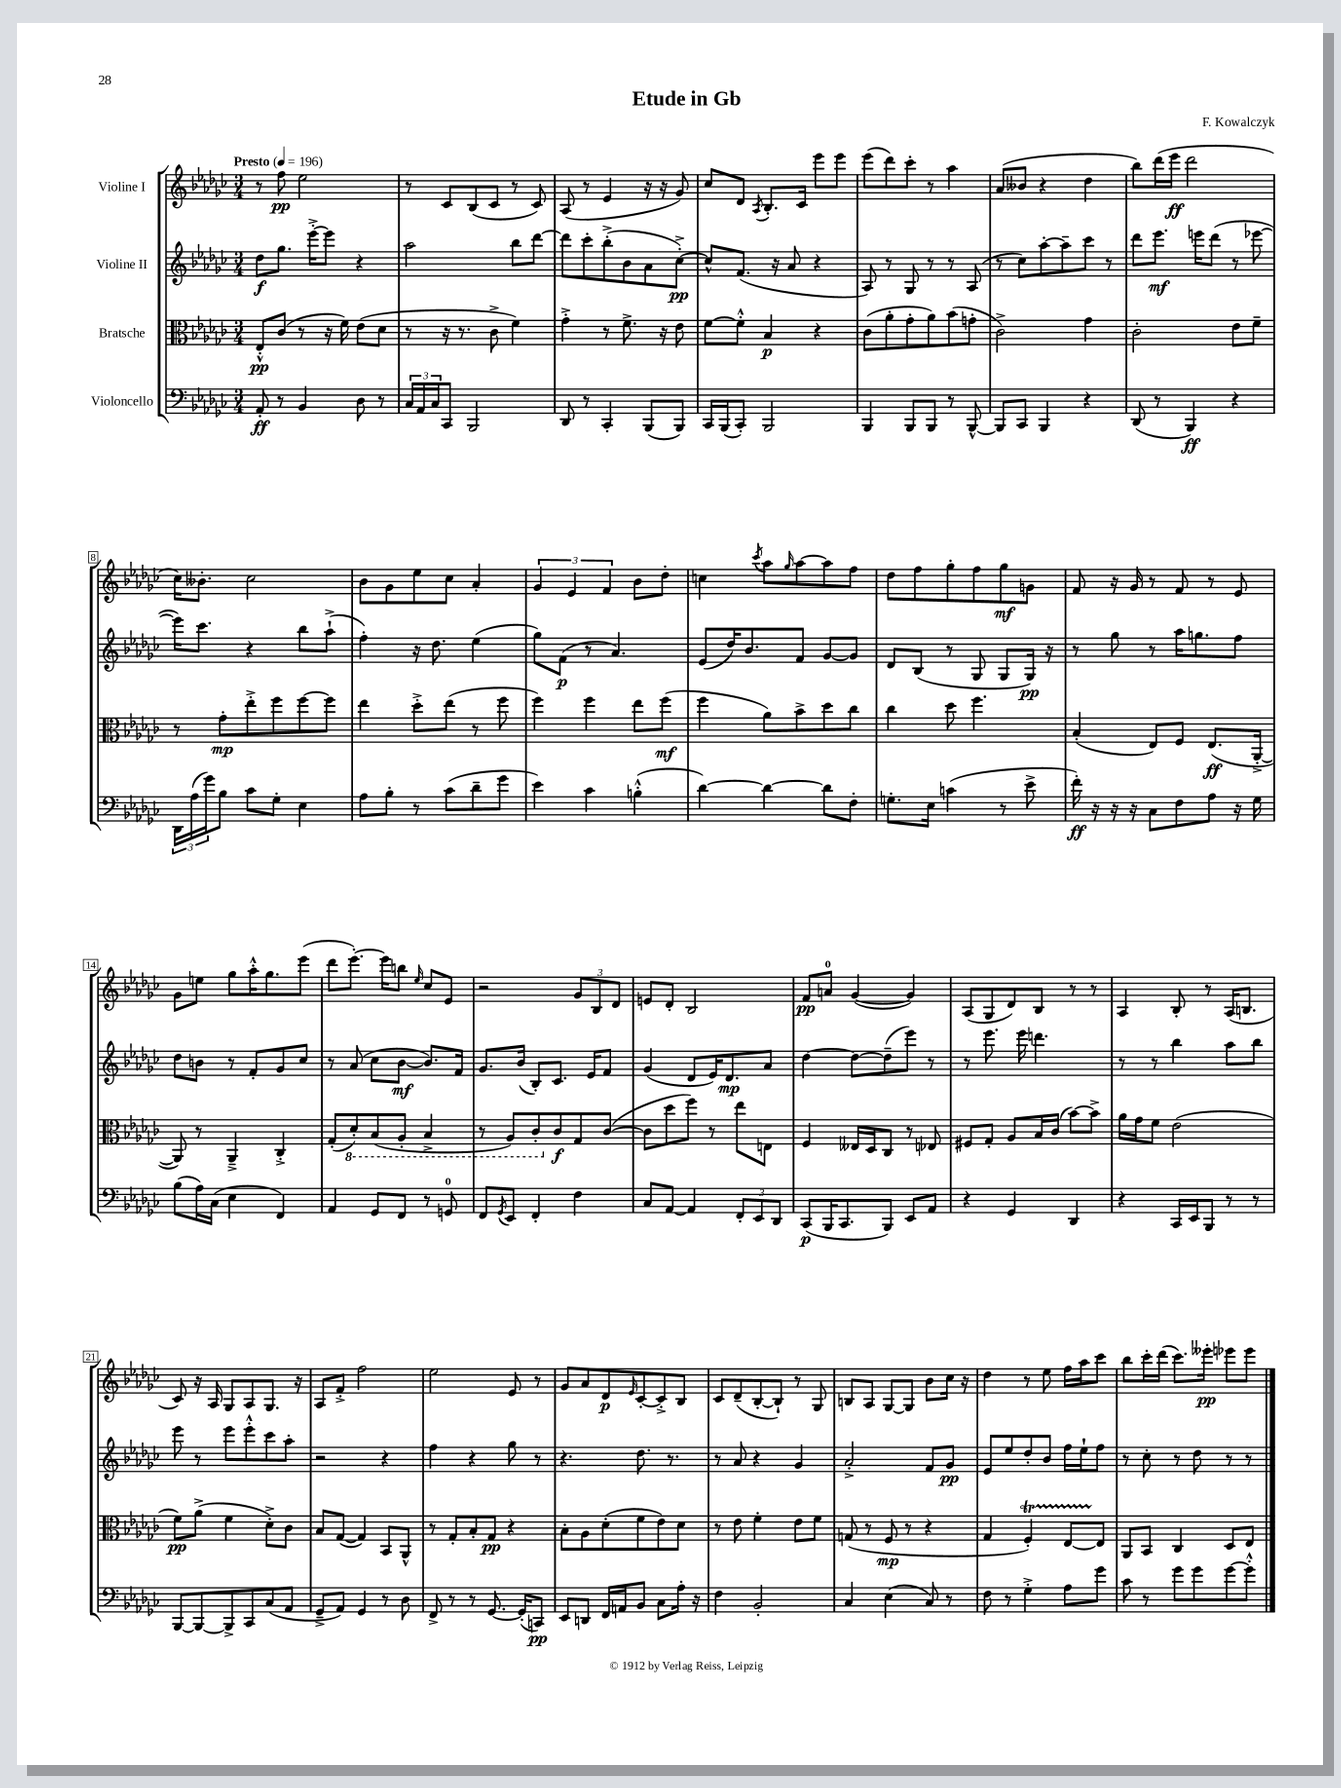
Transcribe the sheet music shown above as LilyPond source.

\header { title = "Etude in Gb" composer = "F. Kowalczyk" }
<<
\new StaffGroup <<
\new Staff = "s0" \with { instrumentName = "Violine I" } {
    \clef treble \key ges \major \numericTimeSignature \time 3/4 \tempo "Presto" 4 = 196
    r8 f''8\pp ees''2 |
    r8 ces'8 bes8( ces'8 r8 ces'8) |
    aes8( r8 ees'4 r16 r16 ges'8) |
    ces''8 des'8 \acciaccatura { aes8 } bes8.-. ces'16 ees'''8 ees'''8 |
    ees'''8( des'''8) ces'''8-. r8 aes''4 |
    aes'8( beses'8 r4 des''4 |
    bes''8) des'''16( ees'''16\ff des'''2 |
    ces''16) beses'8.-. ces''2 |
    bes'8 ges'8 ees''8 ces''8 aes'4-. |
    \tuplet 3/2 { ges'4 ees'4 f'4 } bes'8 des''8-. |
    c''4 \acciaccatura { ces'''8 } aes''8 \grace { ges''16 } aes''8~ aes''8 f''8 |
    des''8 f''8 ges''8-. f''8 ges''8\mf g'8 |
    f'8 r16 ges'16 r8 f'8 r8 ees'8 |
    ges'8 e''8 ges''8 aes''16-.-^ ges''8. ees'''8( |
    des'''8 ees'''8.~-.) ees'''16 b''8 \grace { ees''16 } ces''8 ees'8 |
    r2 \tuplet 3/2 { ges'8 bes8 des'8 } |
    e'8 des'8-. bes2 |
    f'8\pp a'8-0 ges'4~( ges'4) |
    aes8( ges8 des'8) bes8 r8 r8 |
    aes4 bes8-. r8 aes16( b8. |
    ces'8) r16 aes16 ges8 aes8 ges8. r16 |
    aes8 f'8-.-> f''2 |
    ees''2 ees'8 r8 |
    ges'8 aes'8 des'8\p \grace { ees'16 } ces'8~-. ces'8-.-> bes8 |
    ces'8 des'8--( bes8~-. bes8-!) r8 ges8 |
    b8 aes8 ges8~ ges8 bes'8 ces''16 r16 |
    des''4 r8 ees''8 f''16 aes''16 ces'''8 |
    bes''8 ces'''16-. des'''16( ces'''8.) eeses'''16-.\pp ees'''8 ees'''8 \bar "|." |
}
\new Staff = "s1" \with { instrumentName = "Violine II" } {
    \clef treble \key ges \major \numericTimeSignature \time 3/4
    des''8\f ges''8. ees'''16~-.-> ees'''8 r4 |
    aes''2 bes''8 des'''8~ |
    des'''8 ces'''8-. bes''8-.->( bes'8 aes'8 ces''8~-.->\pp) |
    ces''8-^ f'8.( r16 aes'8 r4 |
    aes8) r8 ges8 r8 r8 aes8( |
    r8 ces''8) aes''8~-. aes''8-- ces'''8 r8 |
    des'''8 ees'''8.\mf e'''16 des'''8( r8 ees'''8~ |
    ees'''16) ces'''8. r4 bes''8 aes''8-!->( |
    f''4-.) r16 des''8. ees''4( |
    ges''8) f'8\p( r8 aes'4.) |
    ees'8( des''16) bes'8. f'8 ges'8~ ges'8 |
    des'8 bes8( r8 ges8 ges8 ges16\pp) r16 |
    r8 ges''8 r8 aes''16 g''8. f''8 |
    des''8 b'8 r8 f'8-. ges'8 ces''8 |
    r8 aes'8( ces''8 bes'8~\mf bes'8.) f'16 |
    ges'8. bes'16( bes8-.) ces'8. ees'16 f'8 |
    ges'4( des'8 ees'16) des'8.\mp aes'8 |
    des''4~ des''8~ des''8--( ees'''8) r8 |
    r8 ees'''8. ees'''16 d'''4. |
    r8 r8 bes''4 aes''8 bes''8 |
    ees'''8 r8 ees'''8 ees'''8-.-^ ces'''8 aes''8-. |
    r2 r4 |
    f''4 r4 ges''8 r8 |
    r4. des''8. r8. |
    r8 aes'8 r4 ges'4 |
    aes'2-.-> f'8 ges'8\pp |
    ees'8 ees''8 des''8-. bes'8 f''16 ees''16-! f''8 |
    r8 ces''8-. r8 des''8 r8 r8 \bar "|." |
}
\new Staff = "s2" \with { instrumentName = "Bratsche" } {
    \clef alto \key ges \major \numericTimeSignature \time 3/4
    ees8-.-^\pp ces'8( r8 r16 f'16) ees'8( des'8 |
    r8 r16 r8. ces'8-> f'4) |
    ges'4-.-> r8 f'8.-> r16 ees'8 |
    f'8~ f'8-.-^ bes4\p r4 |
    ces'8( aes'8-. ges'8-. aes'8) bes'8( g'8-. |
    ces'2->) ges'4 |
    ces'2-. ees'8 f'8-- |
    r8 ges'8-.\mp ees''8-.-> f''8 f''8~ f''8 |
    ees''4 des''8-.-> ees''8( r8 f''8 |
    f''4) f''4 ees''8 f''8\mf( |
    f''4 aes'8) bes'8-> des''8 ces''8 |
    ces''4 des''8 f''4. |
    bes4-.( ees8) f8 ees8.\ff( aes,16~-.-> |
    aes,8) r8 aes,4---> ces4-.-> |
    ges8-.( \ottava #-1 des8-.) bes,8( aes,8-. bes,4-> |
    r8 aes,8) ces8-. \ottava #0 ces'8\f ges8 ces'8~( |
    ces'8 des''8 f''8) r8 ees''8 e8 |
    f4 eeses16 des16 ces8 r8 ees8 |
    fis8 ges8-. aes8 bes16 ces'16( bes'8~) bes'8-> |
    aes'16 ges'16 f'8 ees'2( |
    f'8\pp) aes'8->( f'4 des'8-.->) ces'8 |
    bes8 ges8~( ges4) bes,8 aes,8-^ |
    r8 ges8-. bes8-. ges8\pp r4 |
    bes8-. aes8 des'8-.( f'8 ees'8) des'8 |
    r8 ees'8 f'4-. ees'8 f'8 |
    g8( r8 f8\mp r8 r4 |
    ges4 f4-.\startTrillSpan) ees8~ ees8\stopTrillSpan |
    aes,8 bes,8 ces4 des8 ees8 \bar "|." |
}
\new Staff = "s3" \with { instrumentName = "Violoncello" } {
    \clef bass \key ges \major \numericTimeSignature \time 3/4
    aes,8-.\ff r8 bes,4 des8 r8 |
    \tuplet 3/2 { ces16 aes,16 ces16 } ces,8 bes,,2 |
    des,8 r8 ces,4-. bes,,8( bes,,8) |
    ces,16 bes,,16( ces,8-.) bes,,2 |
    bes,,4 bes,,8 bes,,8 r8 bes,,8~-^ |
    bes,,8 ces,8 bes,,4 r4 |
    des,8( r8 bes,,4\ff) r4 |
    \tuplet 3/2 { des,16 aes16( ges'16) } bes8 ces'8 ges8-. ees4 |
    aes8 bes8-. r8 ces'8( des'8-- ges'8 |
    ees'4) ces'4 b4-.-^( |
    des'4~) des'4~ des'8 f8-. |
    g8.-. ees16 c'4( r8 ees'8-> |
    f'16-.\ff) r16 r16 r16 ces8 f8 aes8 r16 ges16 |
    bes8( aes16) ces16( ees4 f,4) |
    aes,4 ges,8 f,8 r8 g,8-0 |
    f,8 \acciaccatura { ges,8 } ees,8 f,4-. f4 |
    ces8 aes,8~ aes,4 \tuplet 3/2 { f,8-. ees,8 des,8 } |
    ces,8\p( bes,,16 ces,8. bes,,8) ees,8 aes,8 |
    r4 ges,4 des,4 |
    r4 ces,16 ees,16 bes,,8 r8 r8 |
    bes,,8~ bes,,8~ bes,,8-> ces,8 ces8( aes,8 |
    ges,8---> aes,8) ges,4 r8 des8 |
    f,8-> r8 r8 ges,8.~ ges,16-.( c,8\pp) |
    ees,8 d,8 f,16 a,16 bes,8 ces8 aes16-. r16 |
    f4 bes,2-. |
    ces4 ees4( ces8) r8 |
    f8 r8 ges4-.-> aes8 ges'8 |
    ces'8 r8 ges'8 ges'8 ges'8~ ges'8-.-^ \bar "|." |
}
>>
>>
\layout { \context { \Score \override BarNumber.stencil = #(make-stencil-boxer 0.1 0.3 ly:text-interface::print) } }
